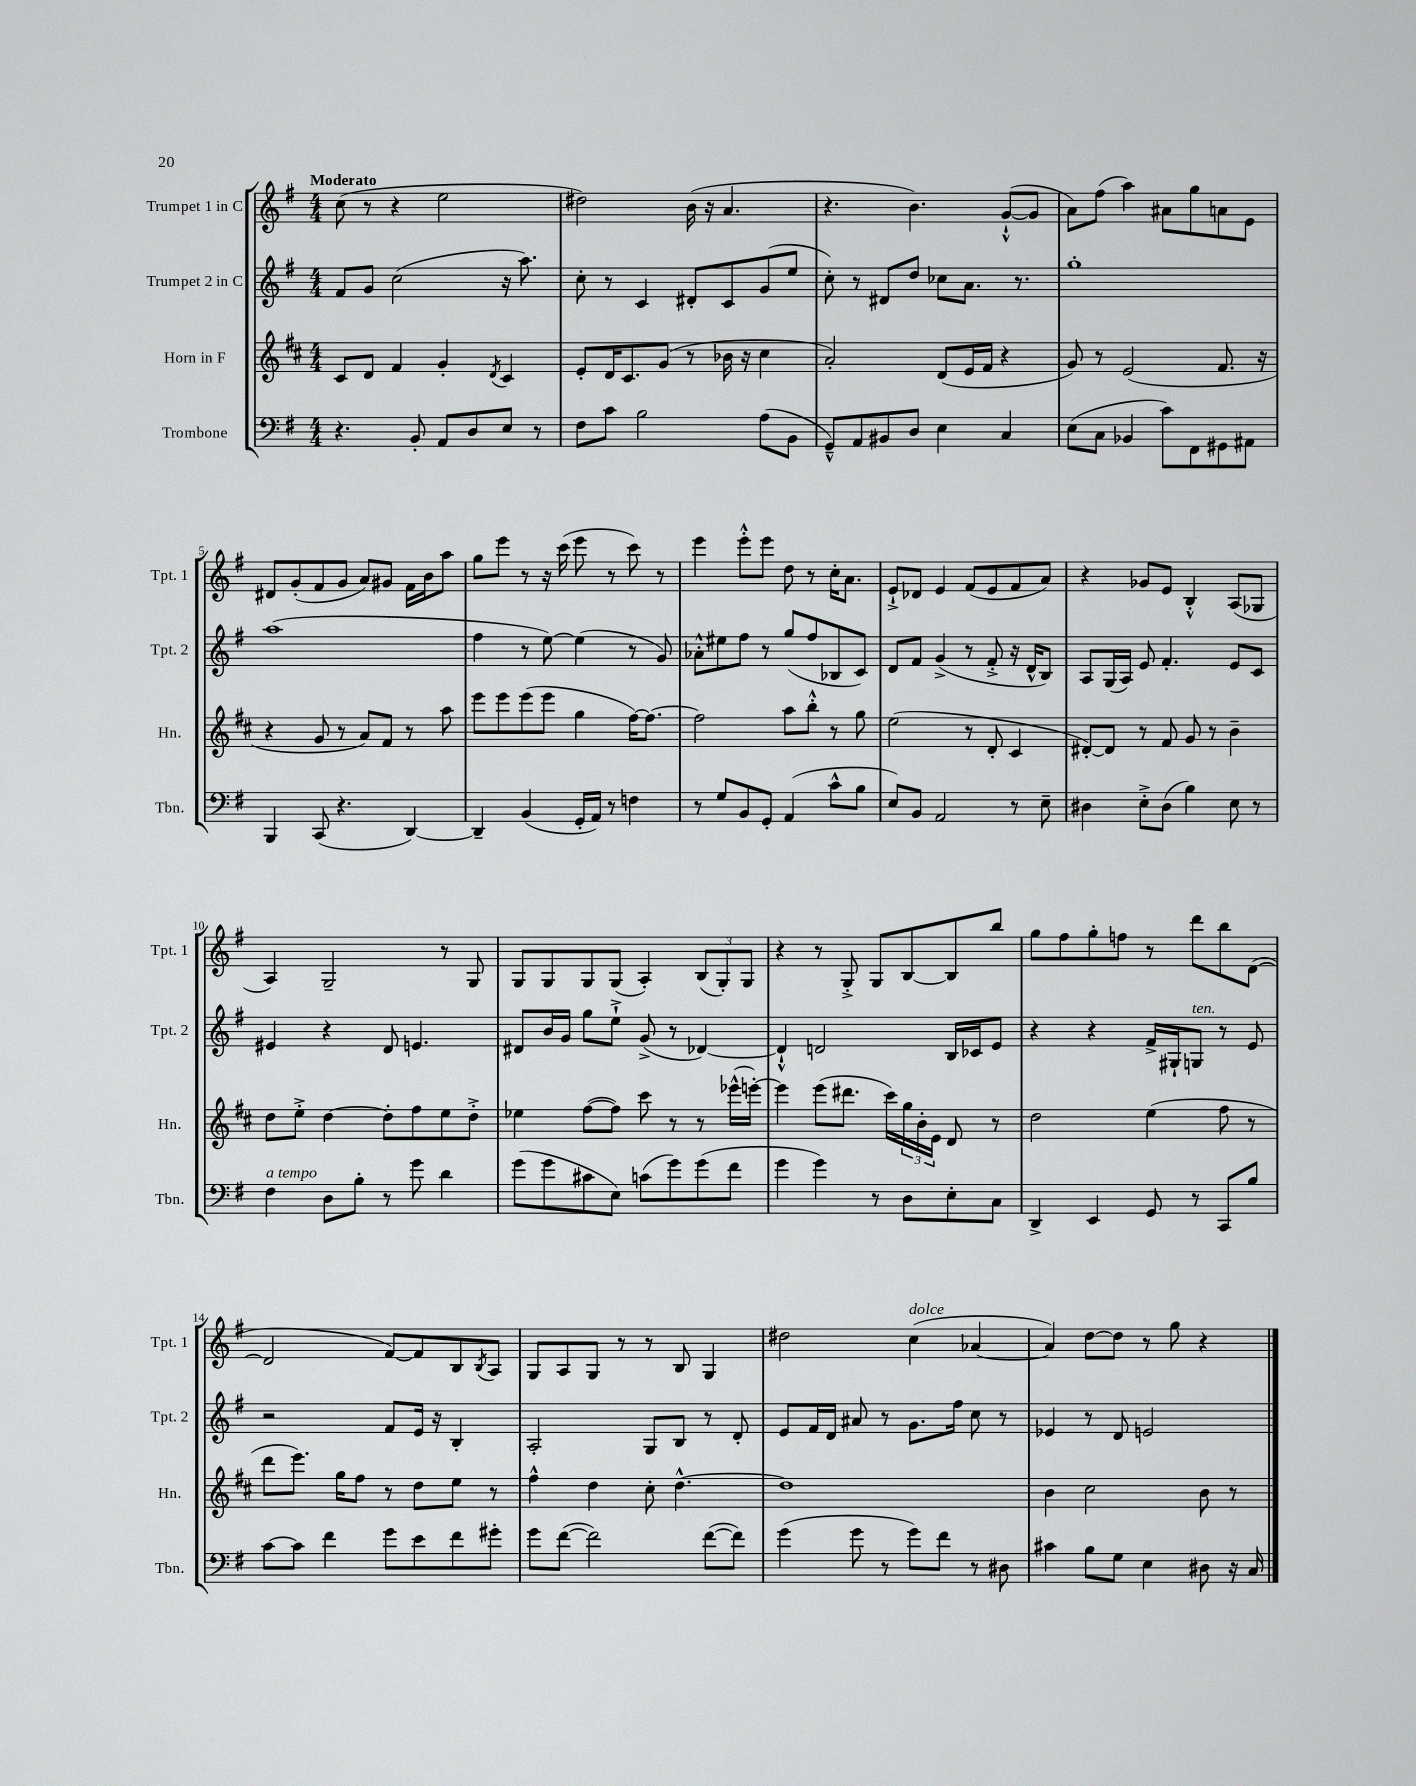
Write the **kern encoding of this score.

**kern	**kern	**kern	**kern
*staff4	*staff3	*staff2	*staff1
*clefF4	*clefG2	*clefG2	*clefG2
*k[f#]	*k[f#c#]	*k[f#]	*k[f#]
*M4/4	*M4/4	*M4/4	*M4/4
4.r	8c#	8f#	(8cc
.	8d	8g	8r
.	4f#	(2cc	4r
8BB'	.	.	.
8AA	4g'	.	2ee
8D	.	.	.
.	8qd	.	.
8E	4c#	16r	.
.	.	8.aa)	.
8r	.	.	.
=	=	=	=
8F#	8e'	8cc'	2dd#)
8c	16d	8r	.
.	8.c#	.	.
2B	.	4c	.
.	(8g	.	.
.	8r	8d#'	(16b
.	.	.	16r
.	16b-	8c	4.a
.	16r	.	.
(8A	4cc#	(8g	.
8BB	.	8ee	.
=	=	=	=
8GG~^^)	2a')	8cc')	4.r
8AA	.	8r	.
8BB#	.	8d#	.
8D	.	8dd	4.b)
4E	(8d	8cc-	.
.	16e	8.a	.
.	16f#	.	.
4C	4r	.	([8g`^^
.	.	8.r	.
.	.	.	8g]
=	=	=	=
(8E	8g)	1gg'	8a)
8C	8r	.	(8ff#
4BB-	(2e	.	4aa)
8c)	.	.	8a#
8FF#	.	.	8gg
8GG#	8.f#	.	8a
8AA#	.	.	8e
.	16r	.	.
=	=	=	=
4BBB	4r	(1aa	8d#
.	.	.	(8g'
(8CC	8g	.	8f#
4.r	8r	.	8g
.	8a)	.	8a)
.	8f#	.	8g#
[4DD)	8r	.	16f#
.	.	.	16b
.	8aa	.	8aa
=	=	=	=
4DD~]	8eee	4ff#	8gg
.	8eee	.	8eee
(4BB	(8eee	8r	8r
.	8eee	[8ee)	16r
.	.	.	(16ccc
16GG'	4gg	(4ee]	8eee
16AA)	.	.	.
8r	.	.	8r
4F	[16ff#)	8r	8ccc)
.	8.ff#_	.	.
.	.	8g)	8r
=	=	=	=
8r	2ff#]	8a-'^^	4eee
8G	.	8ee#	.
8BB	.	8ff#	8eee'^^
8GG'	.	8r	8eee
(4AA	8aa	(8gg	8dd
.	8bb'^^	8ff#	8r
8c^^	8r	8B-	16cc'
.	.	.	8.a
8B	8gg	8c)	.
=	=	=	=
8E)	(2ee	8d	8e`^
8BB	.	8f#	8d-
2AA	.	(4g^	4e
.	8r	8r	(8f#
.	8d'	8f#'^	8e
8r	4c#	16r	8f#
.	.	16d^^	.
8E~	.	8B)	8a)
=	=	=	=
4D#	[8d#')	8A	4r
.	8d#]	(16G	.
.	.	16A)	.
8E'^	8r	8e	8g-
(8D#	8f#	4.f#'	8e
4B)	8g	.	4B'^^
.	8r	.	.
8E	4b~	8e	(8A
8r	.	8c	8G-
=	=	=	=
4F#	8dd	4e#	4A)
.	8ee'^	.	.
8D	[4dd	4r	2G~
8B'	.	.	.
8r	8dd']	8d	.
8g	8ff#	4.e	.
4d	8ee	.	8r
.	8dd'^	.	8G
=	=	=	=
(8g	4ee-	8d#	8G
8g	.	16b	8G
.	.	16g	.
8c#	([8ff#	8gg	8G
8E)	8ff#])	8ee`^	(8G
(8c	8ccc#	(8g^	4A')
8g)	8r	8r	.
(8g	8r	[4d-)	(12B
.	.	.	12G')
8f#	(16eee-^^	.	.
.	.	.	12G
.	[16eee')	.	.
=	=	=	=
4g	4eee]	4d-`^^]	4r
4g)	(8eee	2d	8r
.	8.ddd#	.	8G'^
8r	.	.	8G
.	16ccc#)	.	.
8D	24gg	.	[8B
.	24b'	.	.
.	24e	.	.
8E'	8d	16B	8B]
.	.	16c-	.
8C	8r	8e	8bb
=	=	=	=
4DD^	2dd	4r	8gg
.	.	.	8ff#
4EE	.	4r	8gg'
.	.	.	8ff
8GG	(4ee	16f#^	8r
.	.	16G#`	.
8r	.	8G	8ddd
8CC	8ff#	8r	8bb
8B	8r	8e	([8d
=	=	=	=
[8c	8ddd	2r	2d]
8c]	8.eee)	.	.
4f#	.	.	.
.	16gg	.	.
.	8ff#	.	.
8g	8r	8f#	[8f#)
8e	8dd	16e	8f#]
.	.	16r	.
8f#	8ee	4B'	8B
.	.	.	8qB
8g#'	8r	.	8A
=	=	=	=
8g	4ff#^^	2A'	8G
([8f#	.	.	8A
2f#])	4dd	.	8G
.	.	.	8r
.	8cc#'	8G	8r
.	[4.dd^^	8B	8B
([8f#	.	8r	4G
8f#])	.	8d'	.
=	=	=	=
(4g	1dd]	8e	2dd#
.	.	16f#	.
.	.	16d	.
8g	.	8a#	.
8r	.	8r	.
8g)	.	8.g	(4cc
8f#	.	.	.
.	.	16ff#	.
8r	.	8cc	[4a-
8D#	.	8r	.
=	=	=	=
4c#	4b	4e-	4a-])
8B	2cc#	8r	[8dd
8G	.	8d	8dd]
4E	.	2e	8r
.	.	.	8gg
8D#	8b	.	4r
16r	8r	.	.
16C	.	.	.
==	==	==	==
*-	*-	*-	*-
